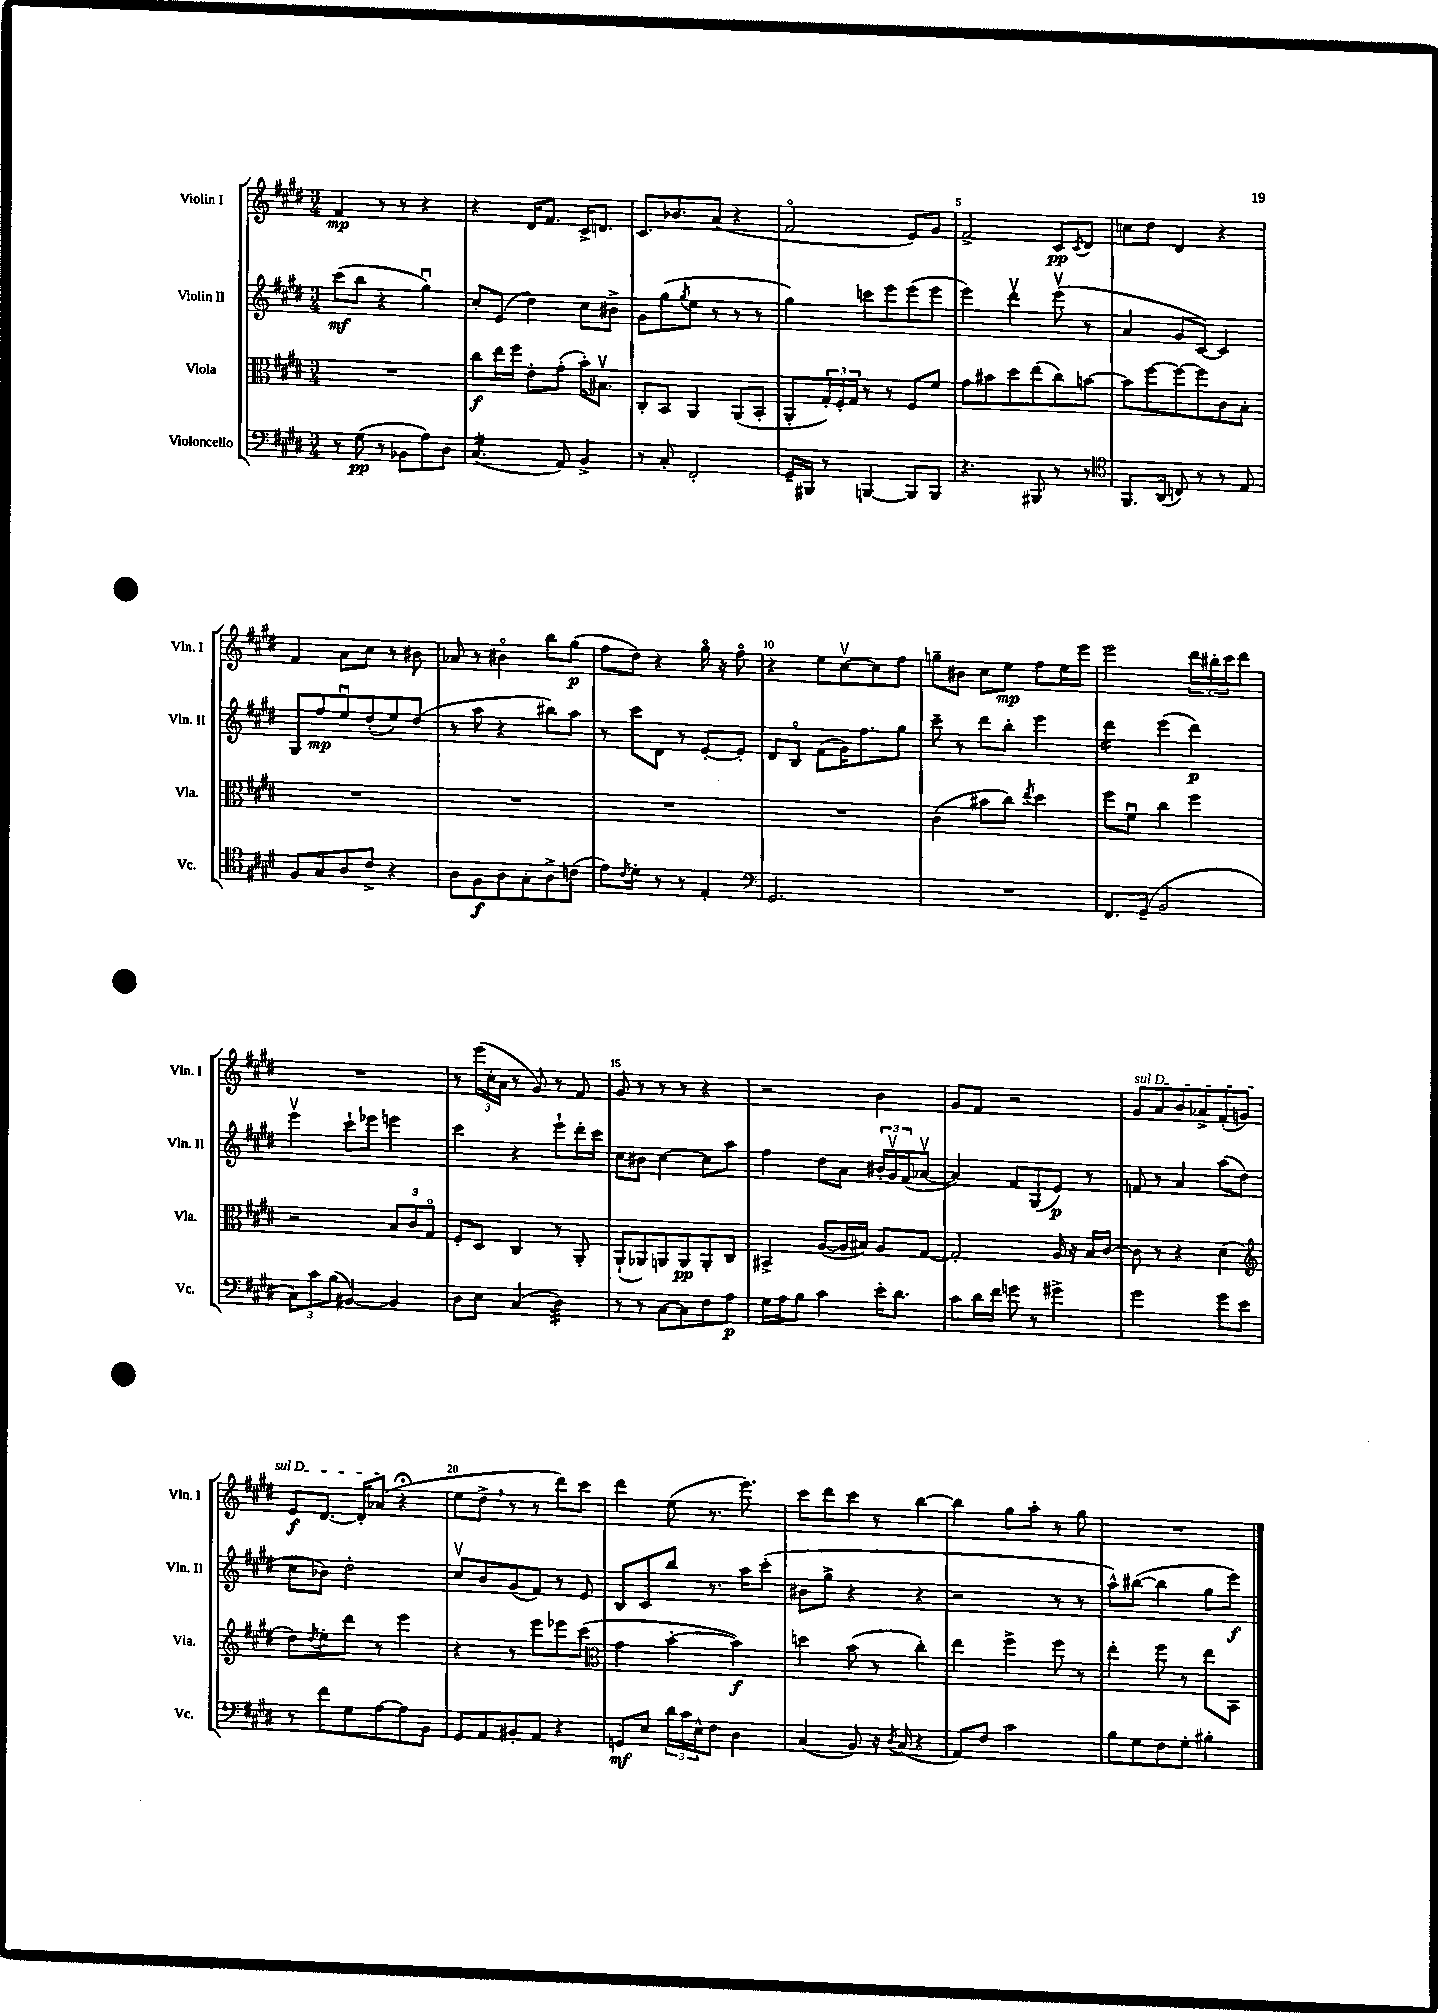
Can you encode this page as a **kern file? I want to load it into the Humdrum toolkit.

**kern	**kern	**kern	**kern
*staff4	*staff3	*staff2	*staff1
*clefF4	*clefC3	*clefG2	*clefG2
*k[f#c#g#d#]	*k[f#c#g#d#]	*k[f#c#g#d#]	*k[f#c#g#d#]
*M3/4	*M3/4	*M3/4	*M3/4
8r	2.r	(8ccc#	4f#
(8G#	.	8bb	.
8r	.	4r	8r
8BB-	.	.	8r
8A)	.	4gg#u)	4r
8D#	.	.	.
=	=	=	=
(4.C#	8cc#	8cc#'	4r
.	16ee	(8e	.
.	16ff#	.	.
.	8e'	4dd#)	16d#
.	.	.	8.f#
8AA)	(8g#'	.	.
4BB^	16b')	8cc#	16c#^
.	8.B#v	.	8.d
.	.	8b#^	.
=	=	=	=
8r	8C#'	8g#	8.c#
8C#'	8BB	(8gg#	.
.	.	.	8.b-
.	.	8qgg#	.
2FF#'	4AA	8ee	.
.	.	8r	(8a
.	(8AA	8r	4r
.	8BB'	8r	.
=	=	=	=
16GG#~	8AA'	4gg#)	2f#o
16BBB#	.	.	.
8r	24G#')	.	.
.	24F#'	.	.
.	24G#	.	.
[4BBB	8r	8ccc	.
.	8r	8eee	.
8BBB]	8F#	(8eee	8e)
8BBB	8f#	8eee	8g#
=	=	=	=
4.r	8g#	4eee)	2f#^
.	8b#	.	.
.	8dd#	4ddd#v	.
8BBB#	(8ee	.	.
8r	8cc#)	(8eeev	8c#
.	.	.	8qc#
8r	[8b	8r	8d#
=	=	=	=
*clefC4	*	*	*
8.FF#	8b]	4a	8cc
.	[8ff#	.	8dd#
(16AA	.	.	.
8C)	8ff#_	8g#	4d#
8r	8ff#]	[8c#)	.
8r	8c#	4c#]	4r
8E	8B'	.	.
=	=	=	=
8F#	2.r	8G#	4f#
8G#	.	8ff#	.
8A	.	8eeu	8a
8c#^	.	(8dd#'	8cc#
4r	.	8ee)	8r
.	.	(8dd#	8b#
=	=	=	=
8A	2.r	8r	8a-
8F#	.	8aa	8r
8A	.	4r	4b#o
8G#'	.	.	.
8A^	.	8bb#)	8bb
(8c	.	8aa	(8gg#
=	=	=	=
8e)	2.r	8r	8ff#
8qc#	.	.	.
8d#'	.	8ccc#	8dd#)
8r	.	8d#	4r
8r	.	8r	.
4E'	.	[8e'	16gg#o
.	.	.	16r
.	.	8e']	8ff#o
=	=	=	=
*clefF4	*	*	*
2.GG#	2.r	8d#	4r
.	.	8Bo	.
.	.	(8f#	8ee
.	.	16g#)	[8cc#v
.	.	8.ff#	.
.	.	.	8cc#]
.	.	8gg#	8ff#
=	=	=	=
2.r	(4c#	8ccc#~	8gg~
.	.	8r	8b#
.	8b#	8ddd#	8cc#
.	8cc#)	8bb'	8ee
.	8qee	.	.
.	4dd#	4eee	8ff#
.	.	.	16ee
.	.	.	16eee
=	=	=	=
8.FF#	8ff#	4ddd#	2eee
.	8f#u	.	.
(16GG#~	.	.	.
2BB	4cc#	(4eee	.
.	4ff#	4ddd#)	24ddd#
.	.	.	24bb#'
.	.	.	24ccc#
.	.	.	8ddd#
=	=	=	=
12C#)	2r	4eeev	2.r
12c#	.	.	.
(12B	.	.	.
[4BB#)	.	8ccc#`	.
.	.	8eee-	.
4BB#]	12B	4eee	.
.	12c#	.	.
.	12G#o	.	.
=	=	=	=
8D#	8F#'	4ccc#	8r
8E	8D#	.	(24eee
.	.	.	24cc#'
.	.	.	24a
(4C#	4C#	4r	8r
.	.	.	8g#)
4D#)	8r	8eee`	8r
.	8AA'	16ddd#'	8f#
.	.	16ccc#	.
=	=	=	=
8r	(8AA`	8cc#	8g#
8r	8AA-)	8b#	8r
[8C#	8AA	[4cc#	8r
8C#]	8AA	.	8r
8F#	8AA'	8cc#]	4r
8A	8C#	8aa	.
=	=	=	=
16G#	4BB#^	4ff#	2r
16A	.	.	.
8B	.	.	.
4c#	([8A	8dd#	.
.	16A]	8a	.
.	16B#)	.	.
16e'	8A	24b#'	4b
.	.	24g#v	.
8.d#	.	.	.
.	.	(24f#	.
.	[8G#	[8a-v	.
=	=	=	=
8c#	2G#']	4a-])	8g#
16d#	.	.	8f#
16f#	.	.	.
8g	.	8f#	2r
8r	.	(8G#	.
4g#^	16A	8e)	.
.	16r	.	.
.	16B	8r	.
.	[16c#	.	.
=	=	=	=
2g#	8c#]	8f	8g#
.	8r	8r	8a
.	4r	4a	8b
.	.	.	8a-^
8g#	(4d#	(8aa	(8f#'
8e	.	8dd#	8g)
=	=	=	=
*	*clefG2	*	*
8r	8dd#)	8cc#	8e
.	8qdd#	.	.
8f#	8ee'	8b-)	[8.d#
8G#	8ddd#	2dd#'	.
.	.	.	16d#']
[8A	8r	.	(8a-
8A]	4eee	.	4r;
8BB	.	.	.
=	=	=	=
8GG#	4r	8cc#v	8ee
8AA	.	8b	8dd#^
8BB#'	8r	(8g#	8r
8AA	8eee	8f#)	8r
4r	8eee-	8r	8ddd#)
.	(8ccc#	8e	8ccc#
=	=	=	=
*	*clefC3	*	*
8GG	4g#	8B	4ddd#
8E	.	8c#	.
24d#	[4b'	8bb	(8ee
24c#	.	.	.
24E^^	.	.	.
8F#	.	8.r	8.r
4D#	4b])	.	.
.	.	16aa	8.eee)
.	.	(8ccc#'	.
=	=	=	=
(4C#	4dd	8b#	8ccc#
.	.	8gg#^	8ddd#
8BB)	(8b	4r	8ccc#
16r	8r	.	8r
8qD#	.	.	.
(16C#	.	.	.
4r	4cc#')	4r	[4bb
=	=	=	=
8AA)	4ee	2r	4bb]
8F#	.	.	.
2c#	4ff#^	.	8gg#
.	.	.	8aa'
.	8ff#	8r	8r
.	8r	8r	8gg#
=	=	=	=
8B	4ee'	8aa^^)	2.r
8G#	.	([8bb#	.
8F#	8ff#	4bb#]	.
8G#'	8r	.	.
4B#'	8ee	8gg#	.
.	8BB	8eee)	.
==	==	==	==
*-	*-	*-	*-
